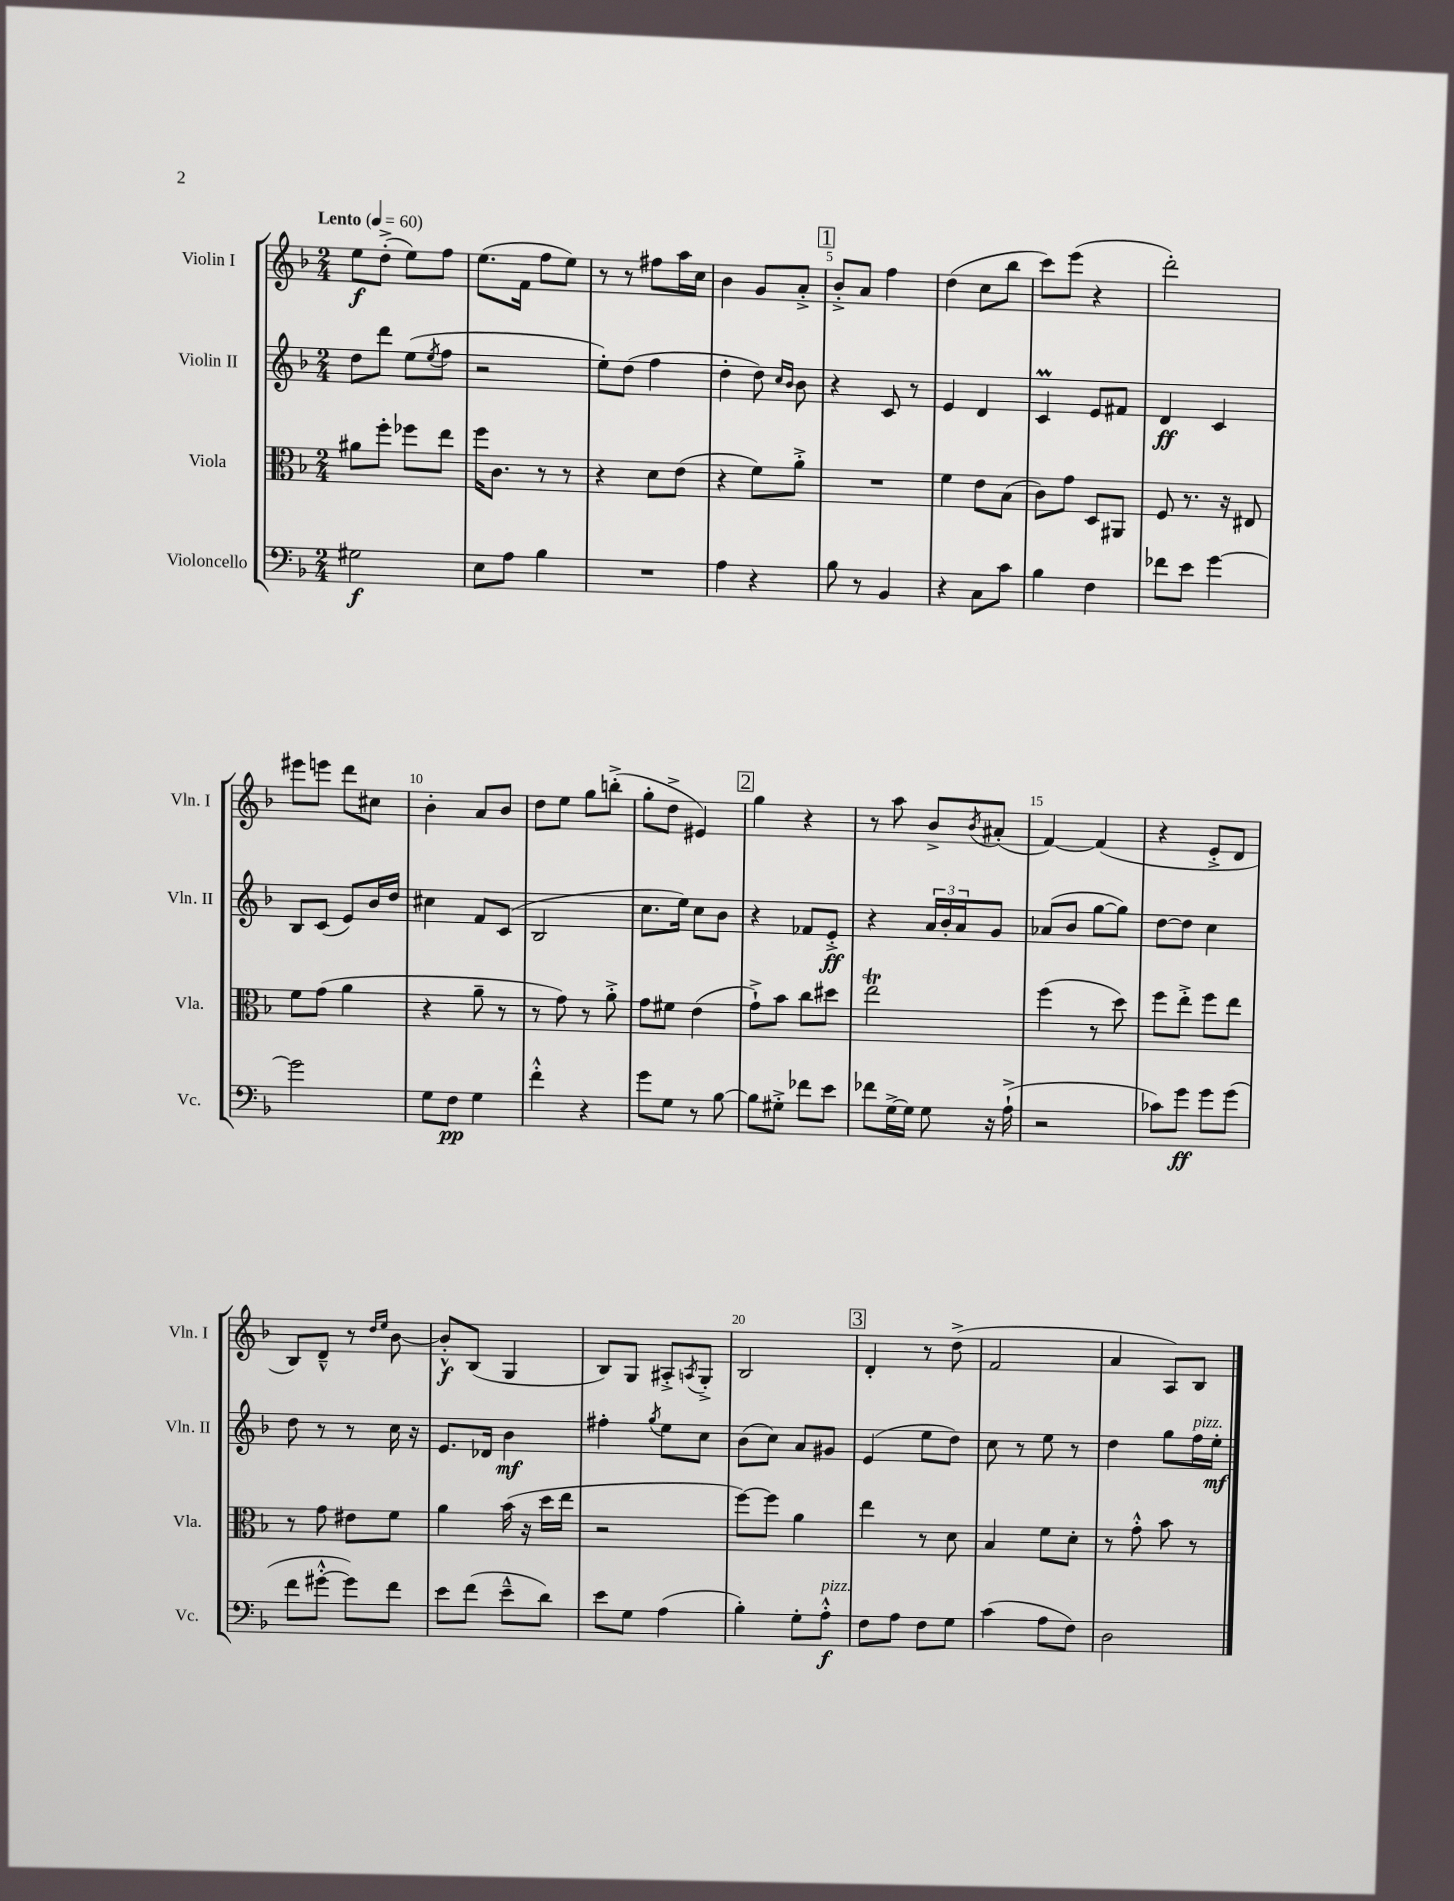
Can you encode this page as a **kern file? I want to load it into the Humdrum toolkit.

**kern	**dynam	**kern	**kern	**dynam	**kern	**dynam
*part4	*part4	*part3	*part2	*part2	*part1	*part1
*staff4	*staff4	*staff3	*staff2	*staff2	*staff1	*staff1
*I"Violoncello	*	*I"Viola	*I"Violin II	*	*I"Violin I	*
*I'Vc.	*	*I'Vla.	*I'Vln. II	*	*I'Vln. I	*
*clefF4	*	*clefC3	*clefG2	*	*clefG2	*
*k[b-]	*	*k[b-]	*k[b-]	*	*k[b-]	*
*M2/4	*	*M2/4	*M2/4	*	*M2/4	*
*MM60	*	*MM60	*MM60	*	*MM60	*
=1	=1	=1	=1	=1	=1	=1
!	!	!	!	!	!LO:TX:a:B:t=Lento	!
2G#X\	f	8a#X\L	8dd\L	.	8ee\L	f
.	.	8ff'\J	8ddd\J	.	(8dd'^\J	.
.	.	8ff-X\L	(8ee\L	.	8ee\L)	.
.	.	.	8qee/	.	.	.
.	.	8ee\J	8ff\J	.	8ff\J	.
=2	=2	=2	=2	=2	=2	=2
8E\L	.	16ff\KL	2r	.	(8.ee\L	.
.	.	8.c\J	.	.	.	.
8A\J	.	.	.	.	.	.
.	.	.	.	.	16f\Jk	.
4B-\	.	8r	.	.	8ff\L	.
.	.	8r	.	.	8ee\J)	.
=3	=3	=3	=3	=3	=3	=3
2r	.	4r	8ee'\L)	.	8r	.
.	.	.	(8dd\J	.	8r	.
.	.	8d\L	4ff\	.	8ff#X\L	.
.	.	(8e\J	.	.	16aa\L	.
.	.	.	.	.	16cc\JJ	.
=4	=4	=4	=4	=4	=4	=4
4A\	.	4r	4dd'\	.	4b-\	.
4r	.	8f\L)	8dd\)	.	8g/L	.
.	.	.	16qqcc/LL	.	.	.
.	.	.	16qqb-/JJ	.	.	.
.	.	8a'^\J	8b-\	.	8a'^/J	.
!!LO:REH:place=s1:t=1
=5	=5	=5	=5	=5	=5	=5
8B-\	.	2r	4r	.	8b-'^/L	.
8r	.	.	.	.	8a/J	.
4BB-/	.	.	8c/	.	4ff\	.
.	.	.	8r	.	.	.
=6	=6	=6	=6	=6	=6	=6
4r	.	4f\	4e/	.	(4dd\	.
8C\L	.	8e\L	4d/	.	8cc\L	.
8c\J	.	(8B-\J	.	.	8bb-\J	.
=7	=7	=7	=7	=7	=7	=7
4B-\	.	8c\L)	4cM/	.	8ccc\L)	.
.	.	8g\J	.	.	(8eee\J	.
4F\	.	8D/L	8e/L	.	4r	.
.	.	8AA#X/J	8f#X/J	.	.	.
=8	=8	=8	=8	=8	=8	=8
8f-X\L	.	8F/	4d/	ff	2ddd'\)	.
8e\J	.	8.r	.	.	.	.
[4g\	.	.	4c/	.	.	.
.	.	16r	.	.	.	.
.	.	8E#X/	.	.	.	.
!!LO:LB:g=z
=9	=9	=9	=9	=9	=9	=9
2g\]	.	8f\L	8B-/L	.	8eee#X\L	.
.	.	(8g\J	(8c/J	.	8eeen\J	.
.	.	4a\	8e/L)	.	8ddd\L	.
.	.	.	16b-/L	.	8cc#X\J	.
.	.	.	16dd/JJ	.	.	.
=10	=10	=10	=10	=10	=10	=10
8G\L	.	4r	4cc#X\	.	4b-'\	.
8F\J	pp	.	.	.	.	.
4G\	.	8a~\	8f/L	.	8a/L	.
.	.	8r	(8c/J	.	8b-/J	.
=11	=11	=11	=11	=11	=11	=11
4f'^^\	.	8r	2B-/	.	8dd\L	.
.	.	8g\)	.	.	8ee\J	.
4r	.	8r	.	.	8gg\L	.
.	.	8a'^\	.	.	(8bbn'^\J	.
=12	=12	=12	=12	=12	=12	=12
8g\L	.	8g\L	8.cc\L	.	8gg'\L	.
8G\J	.	8f#X\J	.	.	8dd^\J	.
.	.	.	16ee\Jk)	.	.	.
8r	.	(4e\	8cc\L	.	4e#X/)	.
[8B-\	.	.	8b-\J	.	.	.
!!LO:REH:place=s1:t=2
=13	=13	=13	=13	=13	=13	=13
8B-\L]	.	8g`^\L)	4r	.	4gg\	.
8G#X'^\J	.	8b-\J	.	.	.	.
8f-X\L	.	8cc\L	8f-X/L	.	4r	.
8e\J	.	8dd#X\J	8e'^/J	ff	.	.
=14	=14	=14	=14	=14	=14	=14
8f-X\L	.	2eet\	4r	.	8r	.
[16G^\L	.	.	.	.	8aa\	.
16G\JJ]	.	.	.	.	.	.
8G\	.	.	24a/LL	.	8b-^/L	.
.	.	.	24b-'/	.	.	.
.	.	.	24a/J	.	.	.
.	.	.	.	.	8qb-/	.
16r	.	.	8g/J	.	(8a#X'/J	.
(16A`^\	.	.	.	.	.	.
=15	=15	=15	=15	=15	=15	=15
2r	.	(4ff\	(8a-X/L	.	[4f/)	.
.	.	.	8b-/J	.	.	.
.	.	8r	[8gg\L	.	(4f/]	.
.	.	8dd\)	8gg\J])	.	.	.
=16	=16	=16	=16	=16	=16	=16
8c-X\L)	.	8ff\L	[8dd\L	.	4r	.
8g\J	ff	8ee'^\J	8dd\J]	.	.	.
8g\L	.	8ff\L	4cc\	.	8e'^/L	.
(8g\J	.	8ee\J	.	.	8d/J	.
!!LO:LB:g=z
=17	=17	=17	=17	=17	=17	=17
8f\L	.	8r	8dd\	.	8B-/L)	.
[8g#X'^^\J	.	8g\	8r	.	8d~^^/J	.
8g#\L])	.	8e#X\L	8r	.	8r	.
.	.	.	.	.	16qqdd/LL	.
.	.	.	.	.	16qqee/JJ	.
8f\J	.	8f\J	16cc\	.	[8b-\	.
.	.	.	16r	.	.	.
=18	=18	=18	=18	=18	=18	=18
8e\L	.	4a\	8.e/L	.	8b-'^^/L]	f
(8f\J	.	.	.	.	(8B-/J	.
.	.	.	16d-X/Jk	.	.	.
8e~^^\L	.	(16b-\	4b-\	mf	4G/	.
.	.	16r	.	.	.	.
8d\J)	.	16dd\LL	.	.	.	.
.	.	16ee\JJ	.	.	.	.
=19	=19	=19	=19	=19	=19	=19
8e\L	.	2r	4ff#X'\	.	8B-/L)	.
8G\J	.	.	.	.	8G/J	.
.	.	.	8qgg/	.	.	.
(4A\	.	.	8ee\L	.	8A#X'^/L	.
.	.	.	.	.	8qAn/	.
.	.	.	8cc\J	.	8G'^/J	.
=20	=20	=20	=20	=20	=20	=20
4B-'\)	.	[8ff\L)	(8b-\L	.	2B-/	.
.	.	8ff\J]	8cc\J)	.	.	.
8G'\L	.	4a\	8a/L	.	.	.
!LO:TX:a:i:t=pizz.	!	!	!	!	!	!
8A'^^\J	f	.	8g#X/J	.	.	.
!!LO:REH:place=s1:t=3
=21	=21	=21	=21	=21	=21	=21
8F\L	.	4ee\	(4e/	.	4d'/	.
8A\J	.	.	.	.	.	.
8F\L	.	8r	8ee\L	.	8r	.
8G\J	.	8d\	8dd\J)	.	(8dd^\	.
=22	=22	=22	=22	=22	=22	=22
(4c\	.	4B-/	8cc\	.	2f/	.
.	.	.	8r	.	.	.
8A\L	.	8f\L	8ee\	.	.	.
8F\J)	.	8d'\J	8r	.	.	.
=23	=23	=23	=23	=23	=23	=23
2D\	.	8r	4dd\	.	4a/	.
.	.	8g'^^\	.	.	.	.
.	.	8b-\	8gg\L	.	8A/L)	.
!	!	!	!LO:TX:a:i:t=pizz.	!	!	!
.	.	8r	16ff\L	.	8B-/J	.
.	.	.	16ee'\JJ	mf	.	.
==	==	==	==	==	==	==
*-	*-	*-	*-	*-	*-	*-
